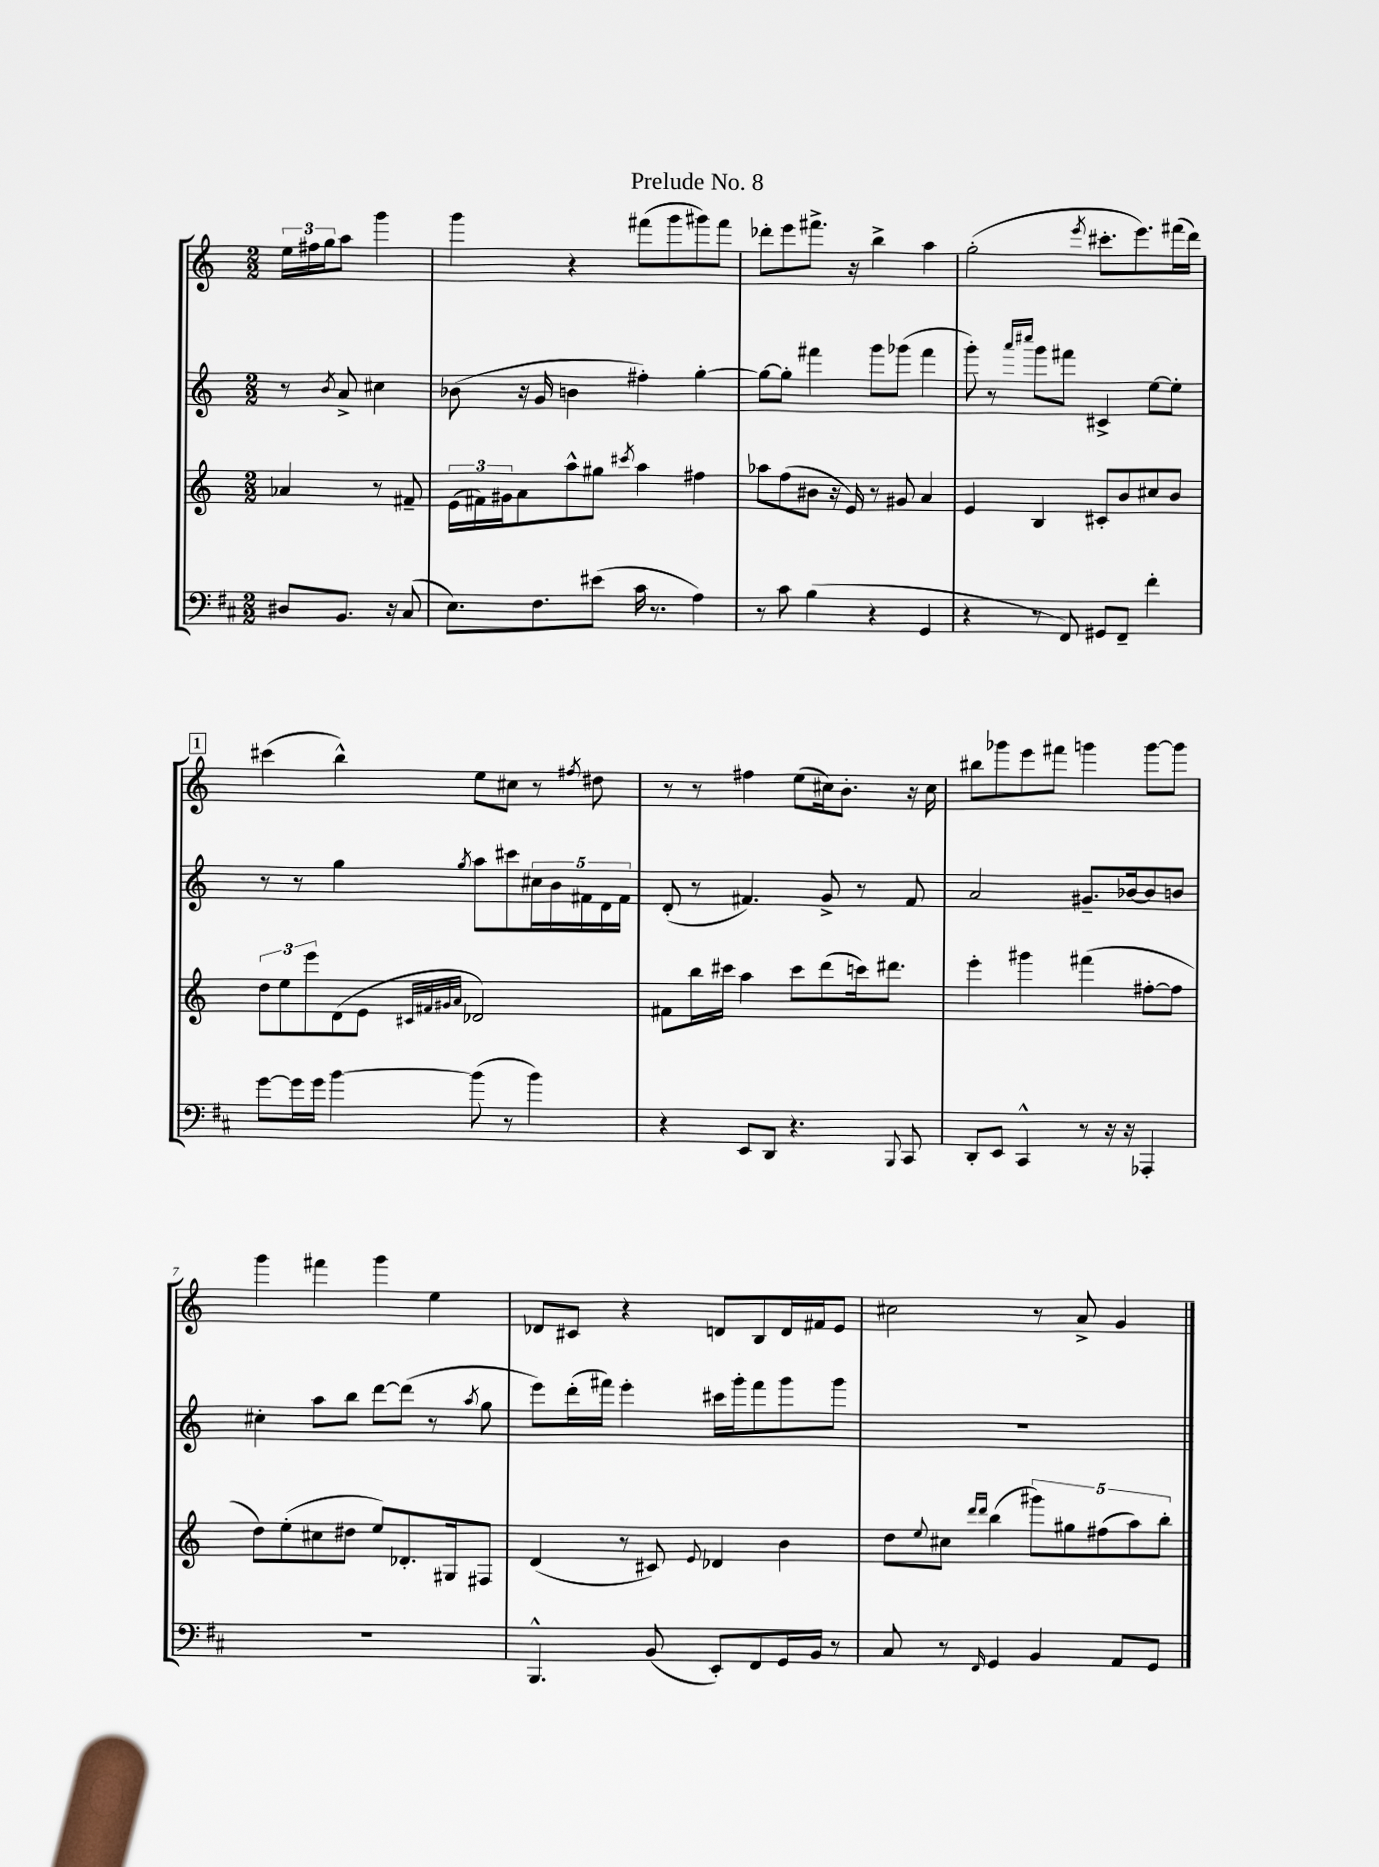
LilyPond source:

\header { title = "Prelude No. 8" }
<<
\new StaffGroup <<
\new Staff = "s0" {
    \clef treble \key c \major \numericTimeSignature \time 2/2 \partial 2
    \tuplet 3/2 { e''16 fis''16 g''16 } a''8 g'''4 |
    g'''4 r4 fis'''8( g'''8 gis'''8) fis'''8 |
    des'''8-. e'''8 fis'''8.-> r16 b''4-> a''4 |
    g''2-.( \acciaccatura { e'''8 } cis'''8.-. e'''8.) fis'''16( d'''16) |
    \mark \markup { \box "1" } cis'''4( b''4-^) e''8 cis''8 r8 \acciaccatura { fis''8 } dis''8 |
    r8 r8 fis''4 e''8( cis''16) b'8.-. r16 cis''16 |
    bis''8 ges'''8 e'''8 fis'''8 g'''4 g'''8~ g'''8 |
    g'''4 fis'''4 g'''4 e''4 |
    des'8 cis'8 r4 d'8 b8 d'16 fis'16 e'8 |
    cis''2 r8 a'8-> g'4 \bar "|." |
}
\new Staff = "s1" {
    \clef treble \key c \major \numericTimeSignature \time 2/2 \partial 2
    r8 \acciaccatura { b'8 } a'8-> cis''4 |
    bes'8( r16 g'16 b'4 fis''4-.) g''4~-. |
    g''8~ g''8-. fis'''4 g'''8 ges'''8( fis'''4 |
    g'''8-.) r8 \grace { a'''16 cis''''16 } g'''8 fis'''8 cis'4-> e''8~ e''8-. |
    \mark \markup { \box "1" } r8 r8 g''4 \acciaccatura { g''8 } a''8 cis'''8 \tuplet 5/4 { cis''16 b'16 fis'16 d'16 fis'16 } |
    d'8-.( r8 fis'4.) g'8-> r8 fis'8 |
    a'2 gis'8.-- bes'16~ bes'8 b'8 |
    cis''4-. a''8 b''8 d'''8~ d'''8( r8 \acciaccatura { a''8 } g''8 |
    e'''8) d'''16-.( fis'''16) e'''4-. cis'''16 g'''16-. fis'''8 g'''8 g'''8 |
    R1 \bar "|." |
}
\new Staff = "s2" {
    \clef treble \key c \major \numericTimeSignature \time 2/2 \partial 2
    aes'4 r8 fis'8-- |
    \tuplet 3/2 { e'16( fis'16) gis'16 } a'8 a''8-^ gis''8 \acciaccatura { cis'''8 } a''4 fis''4 |
    aes''8 f''8( bis'8 r16 e'16) r8 gis'8 a'4 |
    e'4 b4 cis'8-. b'8 cis''8 b'8 |
    \mark \markup { \box "1" } \tuplet 3/2 { d''8 e''8 e'''8 } d'8( e'8 \grace { cis'32 fis'32 gis'32 a'32 } des'2) |
    fis'8 b''16 cis'''16 a''4 cis'''8 d'''8( c'''16) dis'''8. |
    e'''4-. gis'''4 fis'''4( fis''8~-. fis''8 |
    d''8) e''8-.( cis''8 dis''8 e''8) des'8.-. gis16 fis8 |
    d'4( r8 cis'8) \appoggiatura { e'8 } des'4 b'4 |
    d''8 \appoggiatura { e''8 } cis''8 \grace { d'''16 d'''16 } b''4( \tuplet 5/4 { gis'''8) gis''8 fis''8( a''8) b''8-. } \bar "|." |
}
\new Staff = "s3" {
    \clef bass \key d \major \numericTimeSignature \time 2/2 \partial 2
    dis8 b,8. r16 cis8( |
    e8.) fis8. eis'8( cis'16 r8. a4) |
    r8 cis'8 b4( r4 g,4 |
    r4 r8 fis,8) gis,8 fis,8-- fis'4-. |
    \mark \markup { \box "1" } g'8~ g'16 g'16 b'4~ b'8( r8 b'4) |
    r4 e,8 d,8 r4. \appoggiatura { b,,8 } cis,8 |
    d,8-. e,8 cis,4-^ r8 r16 r16 aes,,4-. |
    R1 |
    b,,4.-^ b,8( e,8-.) fis,8 g,16 b,16 r8 |
    cis8 r8 \grace { fis,16 } g,4 b,4 a,8 g,8 \bar "|." |
}
>>
>>
